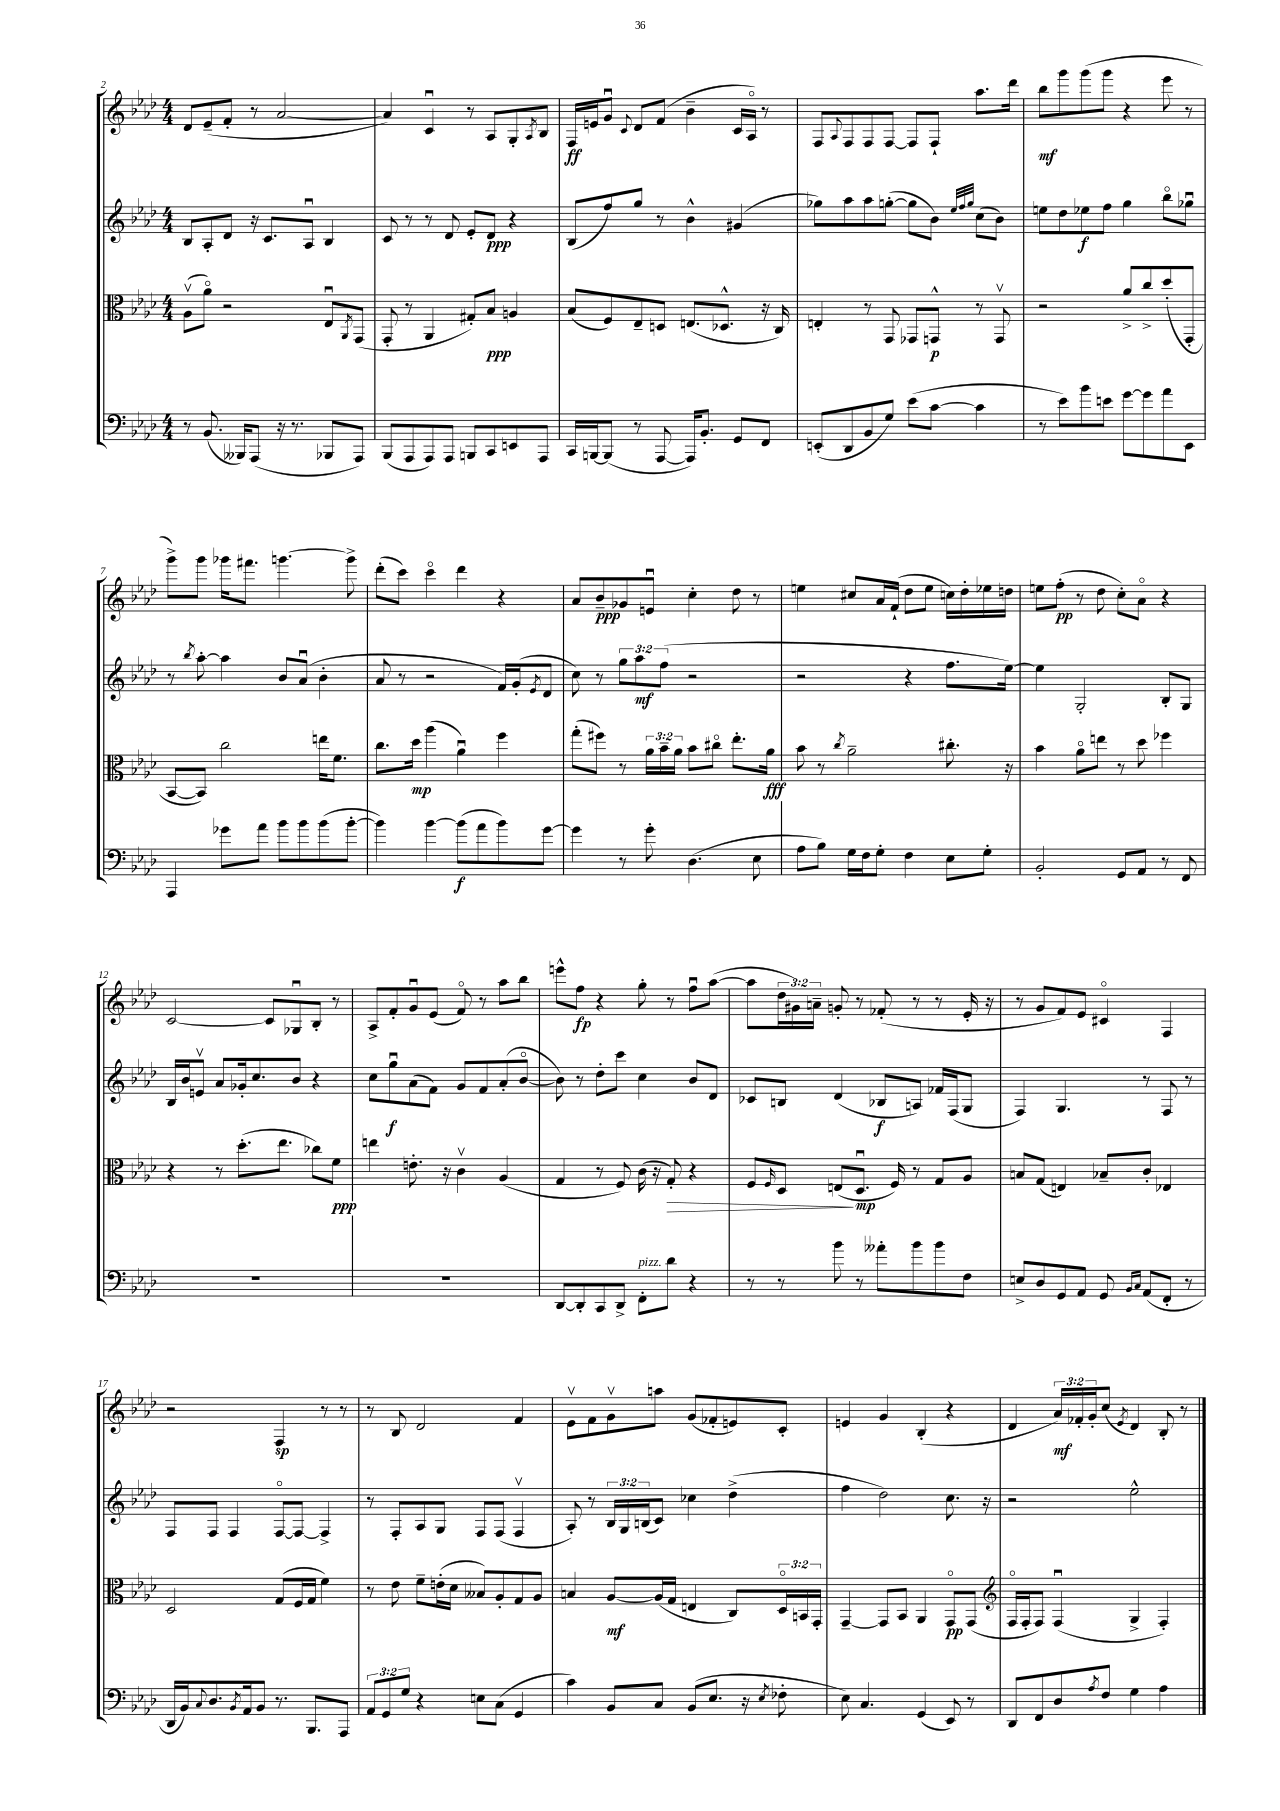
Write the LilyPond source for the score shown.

<<
\new StaffGroup <<
\new Staff = "s0" {
    \clef treble \key aes \major \numericTimeSignature \time 4/4 \override Staff.TupletNumber.text = #tuplet-number::calc-fraction-text
    des'8 ees'8--( f'8-. r8 aes'2~ |
    aes'4) c'4\downbow r8 aes8 g8-. \acciaccatura { aes8 } bes8 |
    f16\ff e'16 g'8\downbow \appoggiatura { c'8 } des'8 f'8( bes'4-- c'16 aes16\flageolet) r8 |
    f8 \appoggiatura { aes8 } f8 f8 f8~ f8 f8-! aes''8. des'''16 |
    bes''8\mf g'''8 g'''8( g'''8 r4 ees'''8 r8 |
    g'''8->) g'''8 ges'''16 fis'''8. g'''4.~ g'''8-> |
    des'''8-.( c'''8) c'''4\flageolet des'''4 r4 |
    aes'8 bes'8--\ppp ges'8 e'8\downbow c''4-. des''8 r8 |
    e''4 cis''8 aes'16 f'16-!( des''8 e''8 c''16) des''16-. ees''16 d''16 |
    e''8 f''8-.\pp( r8 des''8 c''8-.) aes'8\flageolet r4 |
    c'2~ c'8 ges8\downbow bes8-. r8 |
    aes8-> f'8-. g'8\downbow ees'8( f'8\flageolet) r8 aes''8 bes''8 |
    e'''8-^ f''8\fp r4 g''8-. r8 f''8\downbow aes''8~( |
    aes''8 \tuplet 3/2 { des''16 gis'16) a'16-- } g'8-. r8 fes'8-.( r8 r8 ees'16-. r16 |
    r8 g'8 f'8) ees'8 cis'4\flageolet f4 |
    r2 f4\sp r8 r8 |
    r8 bes8 des'2 f'4 |
    ees'8\upbow f'8 g'8\upbow a''8 g'8( fes'8-. e'8) c'8-. |
    e'4 g'4 bes4-.( r4 |
    des'4 \tuplet 3/2 { aes'16\mf) fes'16-. g'16-. } c''8( \acciaccatura { ees'8 } des'4) bes8-. r8 \bar "|." |
}
\new Staff = "s1" {
    \clef treble \key aes \major \numericTimeSignature \time 4/4 \override Staff.TupletNumber.text = #tuplet-number::calc-fraction-text
    bes8 aes8-. des'8 r16 c'8. aes8\downbow bes4 |
    c'8 r8 r8 des'8 ees'8-. des'8\ppp r4 |
    bes8( f''8) g''8 r8 bes'4-^ gis'4( |
    ges''8) aes''8 aes''8 g''8~-.( g''8 bes'8) \grace { ees''32 f''32 g''32 } c''8( bes'8) |
    e''8 des''8 ees''8\f f''8 g''4 bes''8\flageolet ges''8\downbow |
    r8 \acciaccatura { bes''8 } aes''8~-. aes''4 bes'8 aes'8\downbow( bes'4-. |
    aes'8 r8 r2 f'16) g'16-.( \acciaccatura { ees'8 } des'8 |
    c''8) r8 \tuplet 3/2 { g''8 aes''8\mf f''8( } r2 |
    r2 r4 f''8. ees''16~) |
    ees''4 g2-. bes8-. g8 |
    bes16 bes'16 e'8\upbow aes'8 ges'16-. c''8. bes'8 r4 |
    c''8 g''8\downbow\f aes'8( f'8) g'8 f'8 aes'8-.( bes'8~\flageolet |
    bes'8) r8 des''8-. c'''8 c''4 bes'8 des'8 |
    ces'8 b8 des'4( bes8\f a8) fes'16 f16( g8 |
    f4) g4. r8 f8 r8 |
    f8 f8 f4 f8~\flageolet f8~ f4-> |
    r8 f8-. aes8 g8 f8 f8( f4\upbow |
    aes8-.) r8 \tuplet 3/2 { bes16 g16 b16( } c'8) ces''4 des''4->( |
    f''4 des''2) c''8. r16 |
    r2 ees''2-^ \bar "|." |
}
\new Staff = "s2" {
    \clef alto \key aes \major \numericTimeSignature \time 4/4 \override Staff.TupletNumber.text = #tuplet-number::calc-fraction-text
    aes8\upbow( aes'8\flageolet) r2 ees8\downbow \acciaccatura { aes,8 } g,8( |
    g,8-. r8 aes,4 gis8-.) bes8\ppp a4 |
    bes8( f8) ees8-- d8 e8.( des8.-^ r16 c16) |
    e4-. r8 g,8 ges,8 g,8-^\p r8 g,8\upbow |
    r2 aes'8-> c''8-> des''8-.( g,8-. |
    bes,8~ bes,8) c''2 e''16 f'8. |
    c''8. des''16\mp aes''4( aes'4\downbow) f''4 |
    g''8-.( fis''8) r8 \tuplet 3/2 { aes'16 bes'16-- aes'16 } bes'8 cis''8\flageolet ees''8.-. aes'16\fff |
    bes'8 r8 \acciaccatura { c''8 } aes'2-- cis''8.-. r16 |
    bes'4 aes'8\flageolet e''8 r8 des''8 fes''4 |
    r4 r8 des''8.-.( ees''8. ces''8) f'8\ppp |
    e''4 e'8.-. r16 c'4\upbow aes4( |
    g4 r8 f8) c'16( r16 g8-.\>) r4 |
    f8 \grace { f16 } des8 e8\!( des8.\downbow\mp f16) r8 g8 aes8 |
    b8 g8( e4) bes8-- c'8-. ees4 |
    des2 g8( f16 g16 f'4) |
    r8 ees'8 f'8-- e'16-.( des'16 beses8) aes8-. g8 aes8 |
    b4 aes8~\mf aes16( g16 e4 c8) \tuplet 3/2 { des16\flageolet b,16 g,16-. } |
    g,4~-- g,8 bes,8 aes,4 g,8\flageolet\pp g,8( |
    \clef treble f16\flageolet f16-. f8) f4\downbow( g4-> f4-.) \bar "|." |
}
\new Staff = "s3" {
    \clef bass \key aes \major \numericTimeSignature \time 4/4 \override Staff.TupletNumber.text = #tuplet-number::calc-fraction-text
    r8 bes,8.( beses,,16) aes,,8( r16 r8. bes,,8 aes,,8) |
    bes,,8( aes,,8 aes,,8) aes,,8 b,,8 c,8 e,8 aes,,8 |
    c,16 b,,16~ b,,8( r8 aes,,8~ aes,,16) bes,8.-. g,8 f,8 |
    e,8-.( des,8 bes,8 g8) ees'8( c'8~ c'4 |
    r8 ees'8) bes'8 e'8 g'8~ g'8 aes'8 ees,8 |
    aes,,4 ges'8 aes'8 bes'8 bes'8 bes'8( bes'8~-. |
    bes'4) bes'4~ bes'8\f( aes'8 bes'8) g'8~ |
    g'4 r8 g'8-. des4.( ees8 |
    aes8 bes8) g16 f16 g8-. f4 ees8 g8-. |
    bes,2-. g,8 aes,8 r8 f,8 |
    R1 |
    R1 |
    des,8~ des,8-. c,8 des,8-> f,8-.^\markup { \italic "pizz." } des'8 r4 |
    r8 r8 bes'8 r8 aeses'8-. bes'8 bes'8 f8 |
    e8-> des8 g,8 aes,8 g,8 \grace { bes,16 c16 } aes,8( f,8-. r8 |
    des,16 bes,16) \appoggiatura { c8 } des8. \acciaccatura { bes,8 } aes,16 bes,8 r8. bes,,8. aes,,8 |
    \tuplet 3/2 { aes,8 g,8 g8 } r4 e8 c8( g,4 |
    c'4) bes,8 c8 bes,8( ees8. r16 \acciaccatura { ees8 } fes8-. |
    ees8) c4. g,4( ees,8) r8 |
    des,8 f,8 des8 \acciaccatura { aes8 } f8 g4 aes4 \bar "|." |
}
>>
>>
\layout { \context { \Score currentBarNumber = #2 } }
